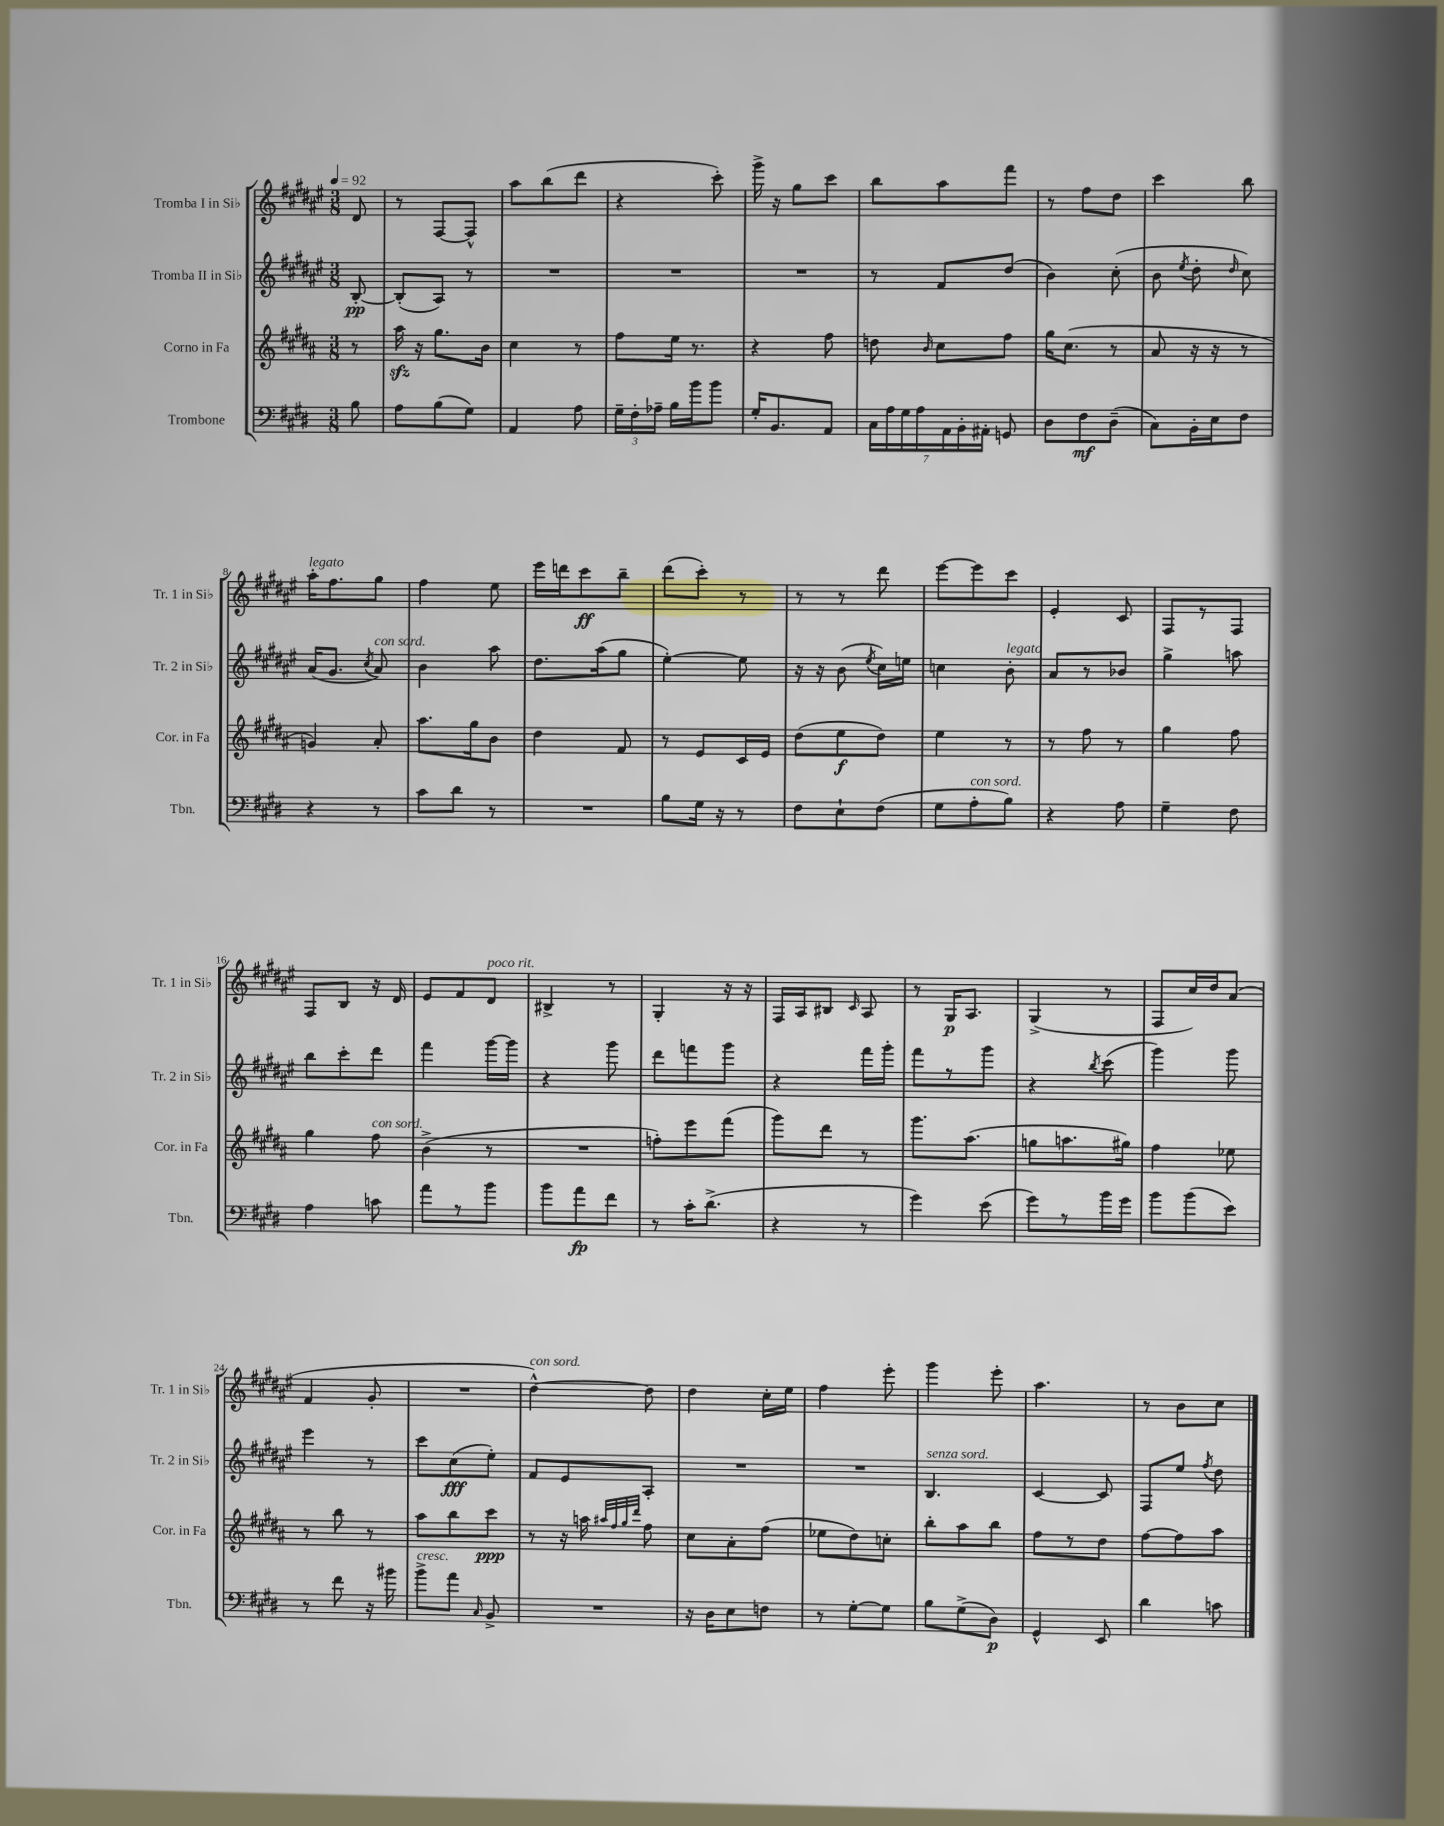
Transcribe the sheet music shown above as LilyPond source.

<<
\new StaffGroup <<
\new Staff = "s0" \with { instrumentName = "Tromba I in Sib" shortInstrumentName = "Tr. 1 in Sib" } {
    \clef treble \key fis \major \numericTimeSignature \time 3/8 \partial 8 \tempo 4 = 92
    \autoBeamOff dis'8 |
    r8 fis8[~ fis8]-^ |
    ais''8[ b''8( dis'''8] |
    r4 cis'''8-.) |
    gis'''16-> r16 gis''8[ cis'''8] |
    b''8[ ais''8 fis'''8] |
    r8 fis''8[ dis''8] |
    cis'''4 b''8 |
    ais''16[-.^\markup { \italic "legato" } fis''8. gis''8] |
    fis''4 eis''8 |
    eis'''16[ d'''16 cis'''8\ff b''8]-- |
    dis'''8[( cis'''8]-.) r8 |
    r8 r8 dis'''8 |
    eis'''8[~ eis'''8 cis'''8] |
    eis'4-. cis'8 |
    fis8[ r8 fis8] |
    fis8[ b8] r16 dis'16 |
    eis'8[ fis'8 dis'8]^\markup { \italic "poco rit." } |
    bis4-> r8 |
    gis4-. r16 r16 |
    fis16[ ais16 bis8] \grace { cis'16 } ais8 |
    r8 gis16[\p ais8.] |
    gis4->( r8 |
    fis8[ cis''16) dis''16 ais'8]( |
    fis'4 gis'8-. |
    R4. |
    dis''4~-^^\markup { \italic "con sord." }) dis''8 |
    dis''4 cis''16[-. eis''16] |
    fis''4 eis'''8-. |
    gis'''4 eis'''8-. |
    ais''4. |
    r8 b'8[ cis''8] \bar "|." |
}
\new Staff = "s1" \with { instrumentName = "Tromba II in Sib" shortInstrumentName = "Tr. 2 in Sib" } {
    \clef treble \key fis \major \numericTimeSignature \time 3/8 \partial 8
    \autoBeamOff b8~-.\pp |
    b8[-.( ais8]) r8 |
    R4. |
    R4. |
    R4. |
    r8 fis'8[ dis''8]( |
    b'4) cis''8-.( |
    b'8 \acciaccatura { eis''8 } dis''8-. \grace { dis''16 } cis''8) |
    ais'16[( gis'8.] \acciaccatura { cis''8 } ais'8^\markup { \italic "con sord." }) |
    b'4 ais''8 |
    dis''8.[ ais''16( gis''8] |
    eis''4~-.) eis''8 |
    r16 r16 b'8( \acciaccatura { eis''8 } cis''16[) e''16] |
    c''4 b'8-.^\markup { \italic "legato" } |
    ais'8[ r8 bes'8] |
    gis''4-> a''8 |
    b''8[ cis'''8-. dis'''8] |
    fis'''4 gis'''16[~ gis'''16] |
    r4 gis'''8 |
    dis'''8[ f'''8 gis'''8] |
    r4 fis'''16[ gis'''16]-. |
    fis'''8[ r8 gis'''8] |
    r4 \acciaccatura { b''8 } cis'''8( |
    gis'''4) gis'''8 |
    eis'''4 r8 |
    cis'''8[ cis''8\fff( eis''8]-.) |
    fis'8[ eis'8 ais8]-. |
    R4. |
    R4. |
    b4.^\markup { \italic "senza sord." } |
    cis'4~ cis'8 |
    fis8[ eis''8] \acciaccatura { fis''8 } dis''8 \bar "|." |
}
\new Staff = "s2" \with { instrumentName = "Corno in Fa" shortInstrumentName = "Cor. in Fa" } {
    \clef treble \key b \major \numericTimeSignature \time 3/8 \partial 8
    \autoBeamOff r8 |
    ais''16\sfz r16 gis''8.[ b'16] |
    cis''4 r8 |
    fis''8[ e''16] r8. |
    r4 fis''8 |
    d''8 \grace { b'16 } cis''8[ fis''8] |
    gis''16[ cis''8.]( r8 |
    ais'8 r16 r16 r8 |
    g'4) ais'8-. |
    ais''8.[ gis''16 b'8] |
    dis''4 fis'8 |
    r8 e'8[ cis'16 e'16] |
    dis''8[( e''8\f dis''8]) |
    e''4 r8 |
    r8 fis''8 r8 |
    gis''4 fis''8 |
    gis''4 fis''8^\markup { \italic "con sord." } |
    b'4->( r8 |
    R4. |
    f''8[-.) e'''8 fis'''8]( |
    gis'''8[) dis'''8] r8 |
    gis'''8.[ ais''8.]( |
    g''8[ a''8. gis''16]) |
    fis''4 ees''8 |
    r8 b''8 r8 |
    ais''8[ b''8 cis'''8]\ppp |
    r8 r16 a''16 \grace { ais''32[ fis''32 gis''32 dis'''32] } fis''8 |
    cis''8[ ais'8-. fis''8]( |
    ees''8[ dis''8) c''8]-. |
    b''8[-. ais''8 b''8] |
    fis''8[ r8 dis''8] |
    fis''8[~ fis''8 ais''8] \bar "|." |
}
\new Staff = "s3" \with { instrumentName = "Trombone" shortInstrumentName = "Tbn." } {
    \clef bass \key e \major \numericTimeSignature \time 3/8 \partial 8
    \autoBeamOff b8 |
    a8[ b8( gis8]) |
    a,4 a8 |
    \tuplet 3/2 { gis16[-- fis16-. aes16]-- } b16[ b'16 b'8] |
    gis16[-. b,8. a,8] |
    \tuplet 7/4 { cis16[ a16 gis16 a16 a,16 b,16-. ais,16]-. } g,8 |
    dis8[ fis8\mf dis8]--( |
    cis8[) b,16-. e16 fis8] |
    r4 r8 |
    cis'8[ dis'8] r8 |
    R4. |
    b8[ gis16] r16 r8 |
    fis8[ e8-! fis8]( |
    gis8[ a8-.^\markup { \italic "con sord." } b8]) |
    r4 a8 |
    gis4-- fis8 |
    a4 c'8 |
    a'8[ r8 b'8] |
    b'8[ a'8\fp fis'8] |
    r8 cis'16[-. dis'8.]->( |
    r4 r8 |
    gis'4) e'8( |
    gis'8[) r8 b'16 gis'16] |
    b'8[ b'8( e'8]) |
    r8 fis'8 r16 bis'16 |
    b'8[->^\markup { \italic "cresc." } a'8] \grace { cis16 } b,8-> |
    R4. |
    r16 dis16[ e8 f8] |
    r8 gis8[~-. gis8] |
    b8[ gis8->( dis8]\p) |
    gis,4-^ e,8 |
    dis'4 c'8 \bar "|." |
}
>>
>>
